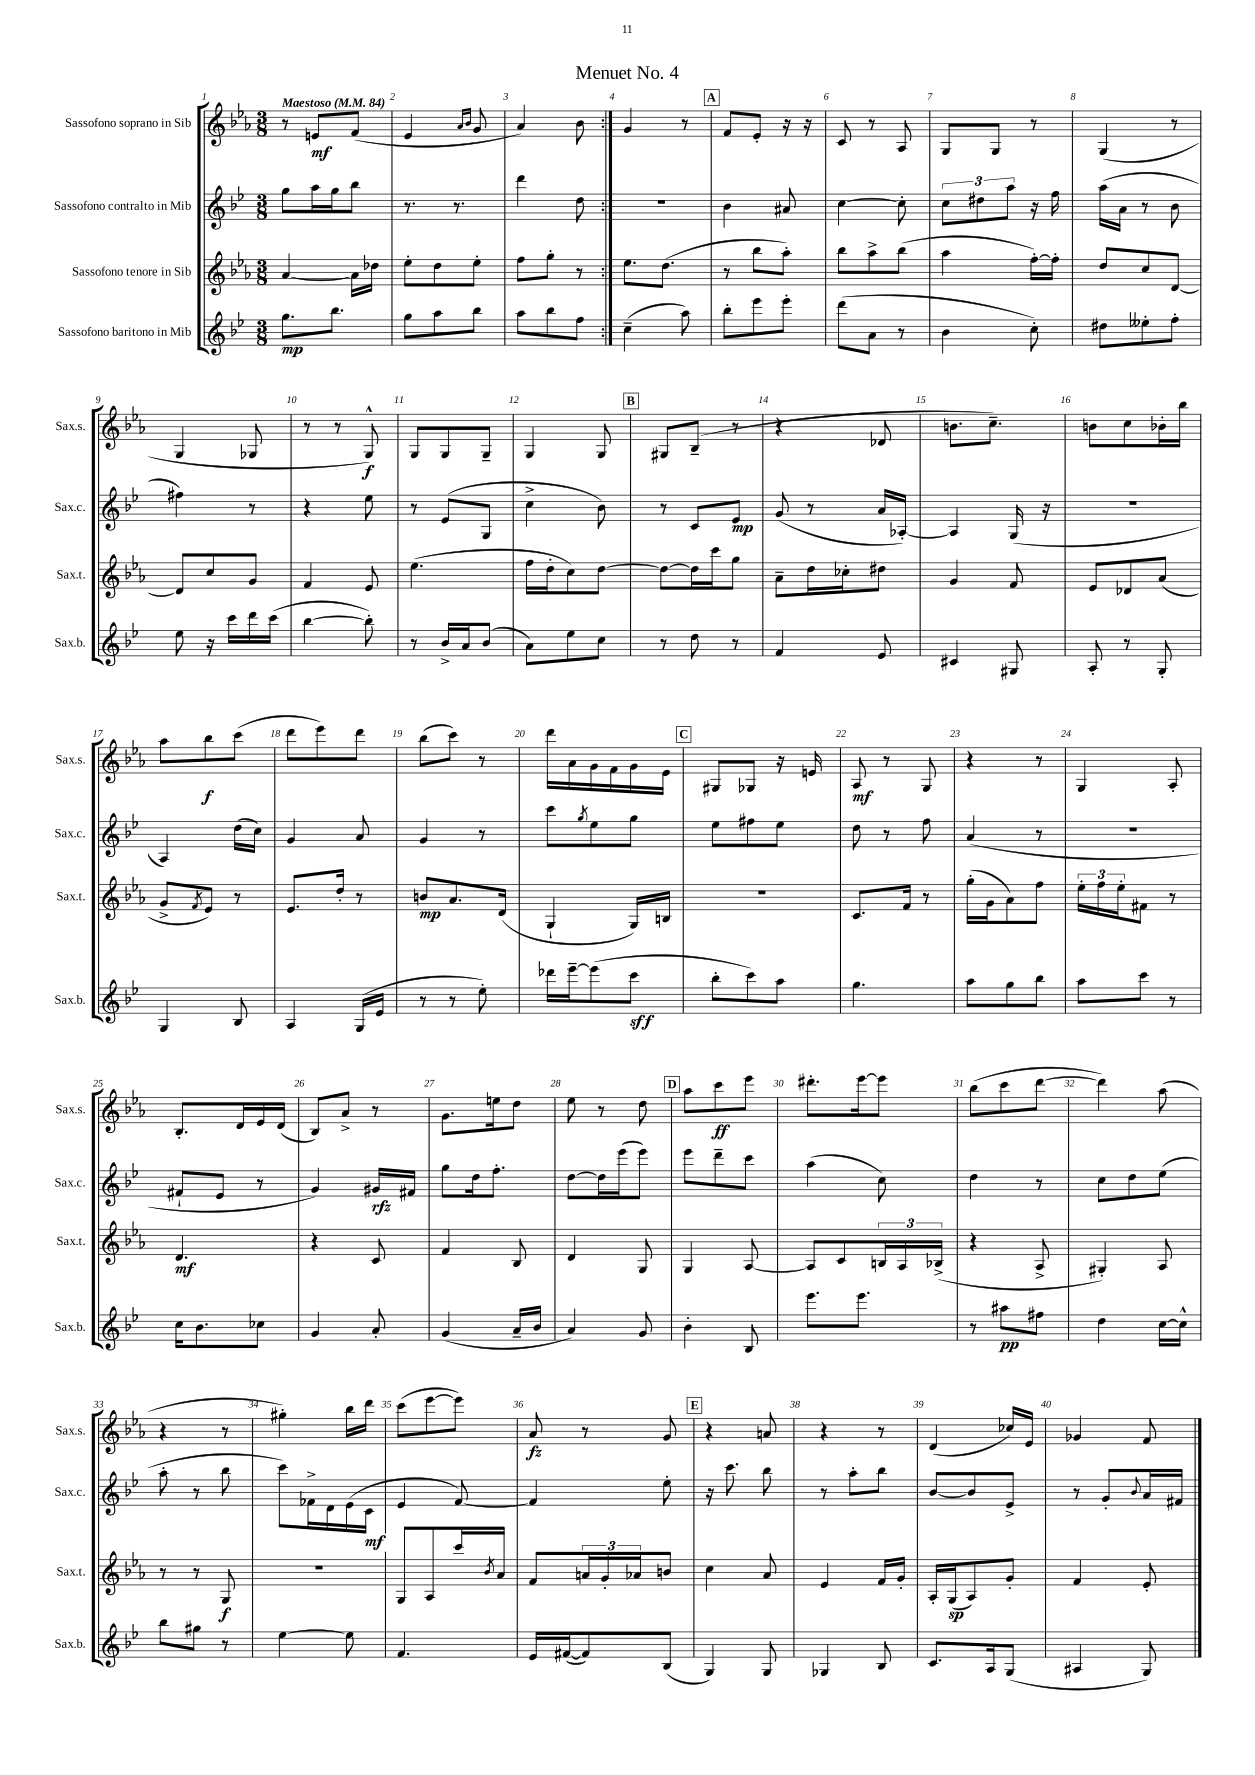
\header { title = "Menuet No. 4" }
<<
\new StaffGroup <<
\new Staff = "s0" \with { instrumentName = "Sassofono soprano in Sib" shortInstrumentName = "Sax.s." } {
    \clef treble \key ees \major \numericTimeSignature \time 3/8 \tempo "Maestoso" 4 = 84
    \repeat volta 2 { r8 e'8\mf f'8( |
    ees'4 \grace { aes'16 bes'16 } g'8 |
    aes'4) bes'8 | }
    g'4 r8 |
    \mark \markup { \box "A" } f'8 ees'8-. r16 r16 |
    c'8 r8 aes8 |
    g8 g8 r8 |
    g4( r8 |
    g4 ges8 |
    r8 r8 g8-^\f) |
    g8 g8 g8-- |
    g4 g8 |
    \mark \markup { \box "B" } gis8 bes8--( r8 |
    r4 des'8 |
    b'8. c''8.--) |
    b'8 c''8 bes'16-. bes''16 |
    aes''8 bes''8\f c'''8( |
    d'''8 ees'''8) d'''8 |
    bes''8( c'''8) r8 |
    d'''16 aes'16 g'16 f'16 g'16 ees'16 |
    \mark \markup { \box "C" } gis8 ges8 r16 e'16 |
    aes8\mf r8 g8 |
    r4 r8 |
    g4 aes8-. |
    bes8.-. d'16 ees'16 d'16( |
    bes8) aes'8-> r8 |
    g'8. e''16 d''8 |
    ees''8 r8 d''8 |
    \mark \markup { \box "D" } aes''8 c'''8\ff ees'''8 |
    dis'''8.-. ees'''16~ ees'''8 |
    bes''8( c'''8 d'''8~ |
    d'''4) aes''8( |
    r4 r8 |
    gis''4-.) bes''16 d'''16 |
    c'''8( ees'''8~ ees'''8) |
    aes'8\fz r8 g'8 |
    \mark \markup { \box "E" } r4 a'8 |
    r4 r8 |
    d'4( ces''16) ees'16 |
    ges'4 f'8 \bar "|." |
}
\new Staff = "s1" \with { instrumentName = "Sassofono contralto in Mib" shortInstrumentName = "Sax.c." } {
    \clef treble \key bes \major \numericTimeSignature \time 3/8
    \repeat volta 2 { g''8 a''16 g''16 bes''8 |
    r8. r8. |
    d'''4 d''8 | }
    R4. |
    \mark \markup { \box "A" } bes'4 ais'8 |
    c''4~ c''8-. |
    \tuplet 3/2 { c''8 dis''8 a''8 } r16 f''16 |
    a''16( a'16 r8 bes'8 |
    fis''4) r8 |
    r4 ees''8 |
    r8 ees'8( g8 |
    c''4-> bes'8) |
    \mark \markup { \box "B" } r8 c'8 ees'8\mp |
    g'8( r8 a'16 aes16~-.) |
    aes4 g16( r16 |
    R4. |
    a4) d''16( c''16) |
    g'4 a'8 |
    g'4 r8 |
    c'''8 \acciaccatura { g''8 } ees''8 g''8 |
    \mark \markup { \box "C" } ees''8 fis''8 ees''8 |
    d''8 r8 f''8 |
    a'4( r8 |
    R4. |
    fis'8-! ees'8 r8 |
    g'4) gis'16\rfz fis'16 |
    g''8 d''16 f''8.-. |
    d''8~ d''16 ees'''16( ees'''8) |
    \mark \markup { \box "D" } ees'''8 d'''8-- c'''8 |
    a''4( c''8) |
    d''4 r8 |
    c''8 d''8 ees''8( |
    a''8-. r8 bes''8 |
    c'''8) fes'16-> d'16 ees'16( c'16\mf |
    ees'4 f'8~) |
    f'4 ees''8-. |
    \mark \markup { \box "E" } r16 c'''8. bes''8 |
    r8 a''8-. bes''8 |
    bes'8~ bes'8 ees'8-> |
    r8 g'8-. \appoggiatura { bes'8 } a'16 fis'16 \bar "|." |
}
\new Staff = "s2" \with { instrumentName = "Sassofono tenore in Sib" shortInstrumentName = "Sax.t." } {
    \clef treble \key ees \major \numericTimeSignature \time 3/8
    \repeat volta 2 { aes'4~ aes'16 des''16 |
    ees''8-. d''8 ees''8-. |
    f''8 g''8-. r8 | }
    ees''8. d''8.( |
    \mark \markup { \box "A" } r8 bes''8 aes''8-.) |
    bes''8 aes''8-> bes''8( |
    aes''4 f''16~-.) f''16-. |
    d''8 c''8 d'8~ |
    d'8 c''8 g'8 |
    f'4 ees'8 |
    ees''4.( |
    f''16 d''16-. c''8) d''8~ |
    \mark \markup { \box "B" } d''8~ d''16 c'''16 g''8 |
    aes'8-- d''16 ces''16-. dis''8 |
    g'4 f'8 |
    ees'8 des'8 aes'8( |
    g'8-> \acciaccatura { f'8 } ees'8) r8 |
    ees'8. d''16-. r8 |
    b'8\mp aes'8. d'16( |
    g4-! g16) b16 |
    \mark \markup { \box "C" } R4. |
    c'8. f'16 r8 |
    g''16-.( g'16 aes'8) f''8 |
    \tuplet 3/2 { ees''16-. f''16 ees''16-. } fis'8 r8 |
    d'4.\mf |
    r4 c'8 |
    f'4 bes8 |
    d'4 g8 |
    \mark \markup { \box "D" } g4 aes8~ |
    aes8 c'8 \tuplet 3/2 { b16 aes16 bes16->( } |
    r4 aes8-> |
    gis4-.) aes8 |
    r8 r8 g8\f |
    R4. |
    g8 aes8 c'''16 \acciaccatura { bes'8 } aes'16 |
    f'8 \tuplet 3/2 { a'16 g'16-. aes'16 } b'8 |
    \mark \markup { \box "E" } c''4 aes'8 |
    ees'4 f'16 g'16-. |
    aes16-. g16\sp( aes8) g'8-. |
    f'4 ees'8-. \bar "|." |
}
\new Staff = "s3" \with { instrumentName = "Sassofono baritono in Mib" shortInstrumentName = "Sax.b." } {
    \clef treble \key bes \major \numericTimeSignature \time 3/8
    \repeat volta 2 { g''8.\mp bes''8. |
    g''8 a''8 bes''8 |
    a''8 bes''8 f''8 | }
    c''4--( a''8) |
    \mark \markup { \box "A" } bes''8-. ees'''8 ees'''8-. |
    d'''8( a'8 r8 |
    bes'4 c''8-.) |
    dis''8 eeses''8-. f''8-. |
    ees''8 r16 c'''16 d'''16 c'''16( |
    bes''4~ bes''8-.) |
    r8 bes'16-> a'16 bes'8( |
    a'8) ees''8 c''8 |
    \mark \markup { \box "B" } r8 d''8 r8 |
    f'4 ees'8 |
    cis'4 gis8 |
    a8-. r8 g8-. |
    g4 bes8 |
    a4 g16( ees'16 |
    r8 r8 ees''8-.) |
    des'''16 ees'''16~-- ees'''8( c'''8\sff |
    \mark \markup { \box "C" } bes''8-. c'''8) a''8 |
    g''4. |
    a''8 g''8 bes''8 |
    a''8 c'''8 r8 |
    c''16 bes'8. ces''8 |
    g'4 a'8-. |
    g'4( a'16-- bes'16 |
    a'4) g'8 |
    \mark \markup { \box "D" } bes'4-. bes8 |
    ees'''8. ees'''8. |
    r8 ais''8\pp fis''8 |
    d''4 c''16~ c''16-^ |
    bes''8 gis''8 r8 |
    ees''4~ ees''8 |
    f'4. |
    ees'16 fis'16~( fis'8) bes8( |
    \mark \markup { \box "E" } g4) g8 |
    ges4 bes8 |
    c'8. a16 g8( |
    ais4 g8) \bar "|." |
}
>>
>>
\layout { \context { \Score \override BarNumber.break-visibility = ##(#f #t #t) barNumberVisibility = #all-bar-numbers-visible } }
